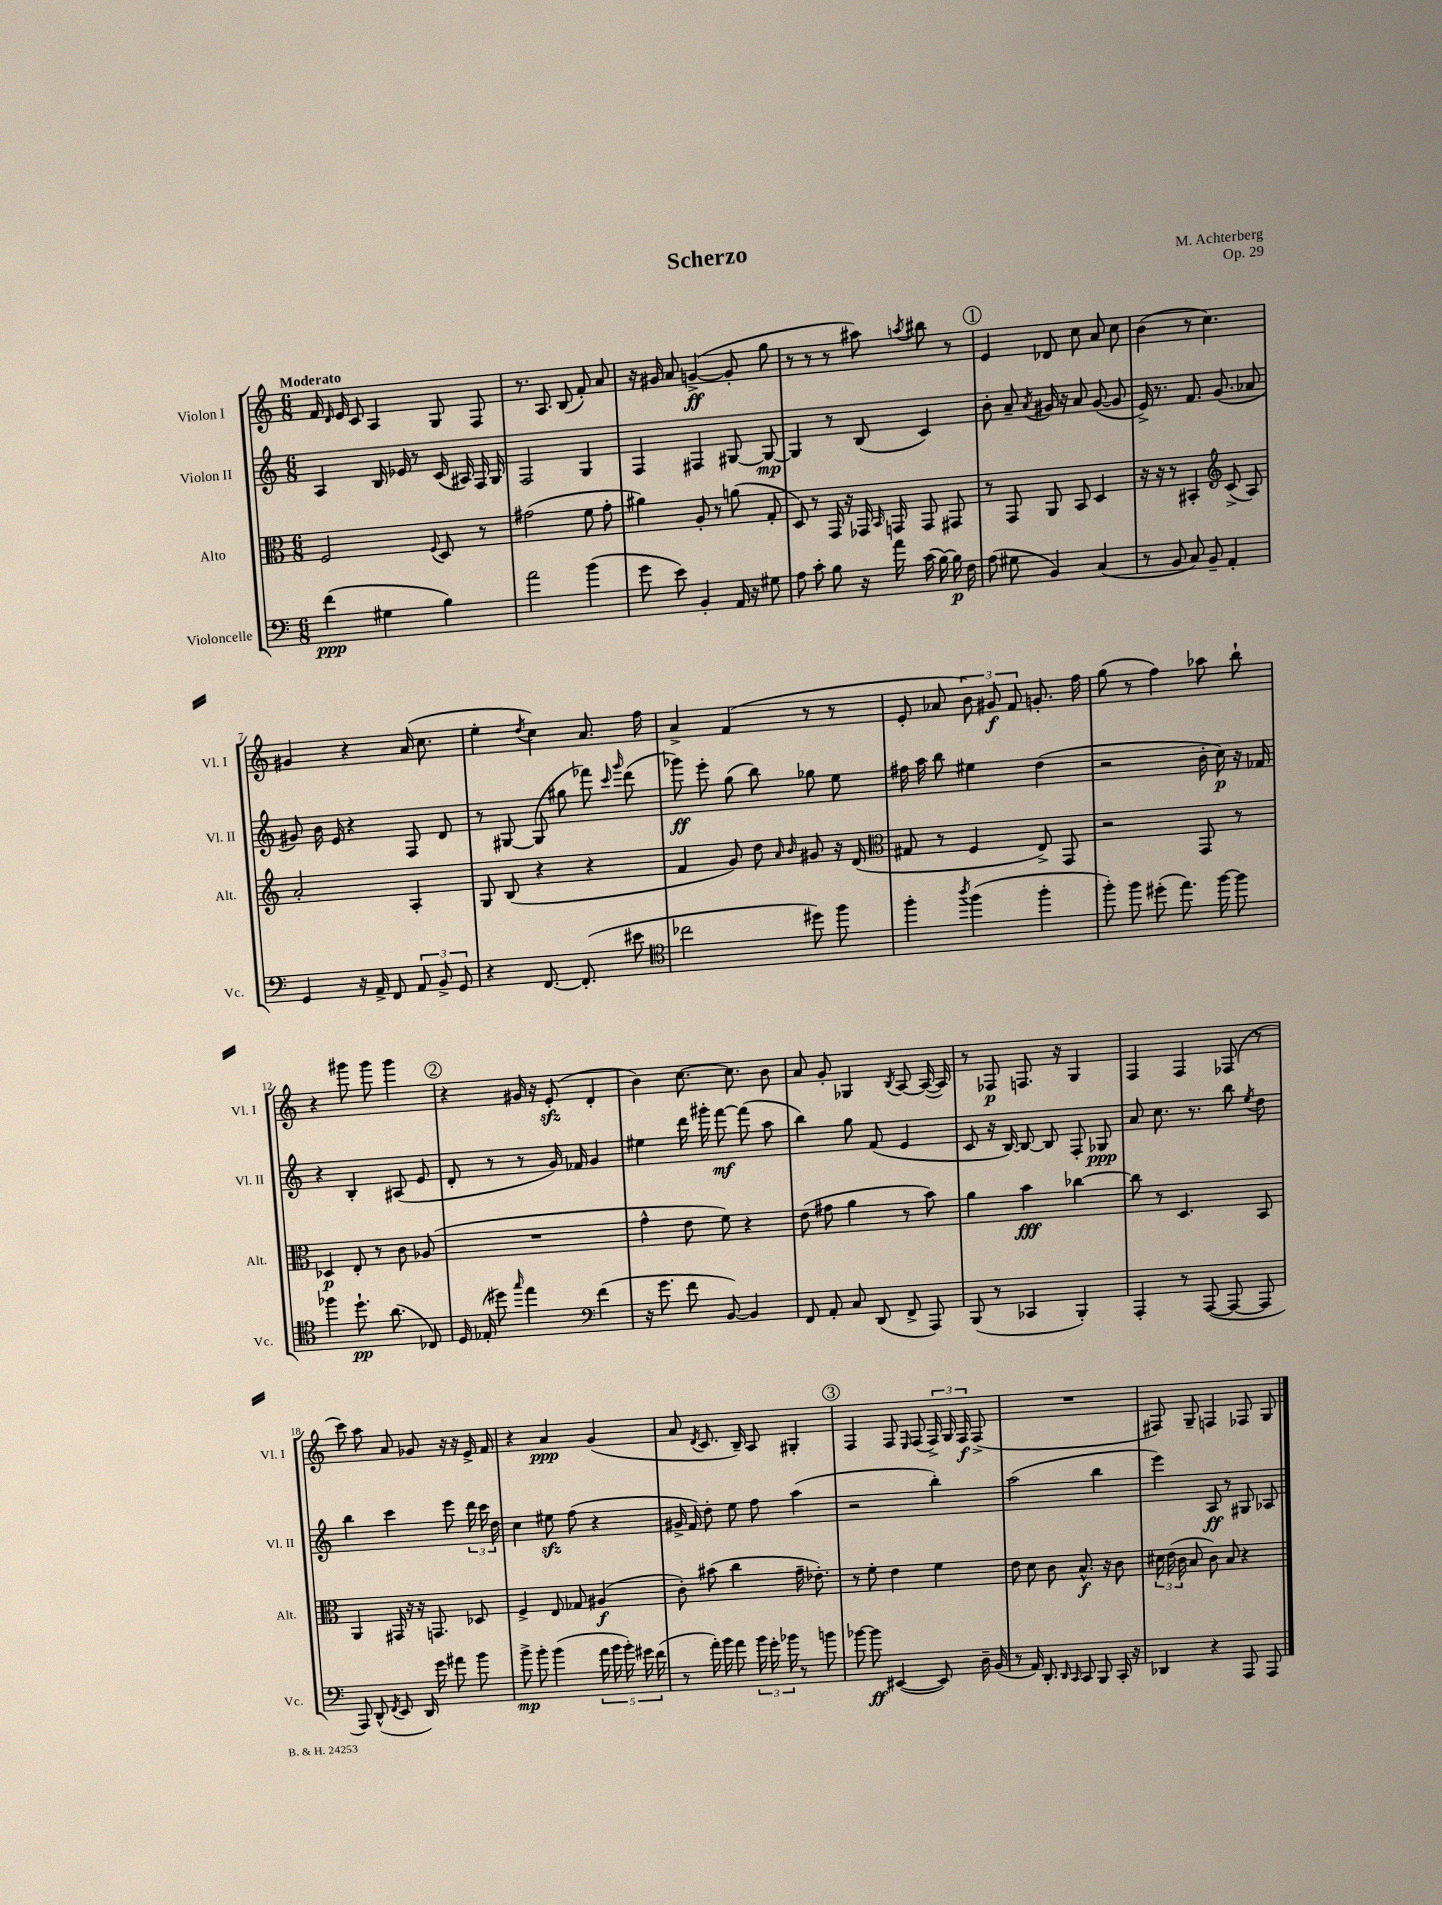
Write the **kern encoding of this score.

**kern	**dynam	**kern	**dynam	**kern	**dynam	**kern	**dynam
*part4	*part4	*part3	*part3	*part2	*part2	*part1	*part1
*staff4	*staff4	*staff3	*staff3	*staff2	*staff2	*staff1	*staff1
*I"Violoncelle	*	*I"Alto	*	*I"Violon II	*	*I"Violon I	*
*I'Vc.	*	*I'Alt.	*	*I'Vl. II	*	*I'Vl. I	*
*clefF4	*	*clefC3	*	*clefG2	*	*clefG2	*
*k[]	*	*k[]	*	*k[]	*	*k[]	*
*M6/8	*	*M6/8	*	*M6/8	*	*M6/8	*
=1	=1	=1	=1	=1	=1	=1	=1
!	!	!	!	!	!	!LO:TX:a:B:t=Moderato	!
(4f\	ppp	2F/	.	4A/	.	16f/	.
.	.	.	.	.	.	16qqd/	.
.	.	.	.	.	.	16e/	.
.	.	.	.	.	.	8c/	.
4G#X\	.	.	.	16B/	.	4A/	.
.	.	.	.	16e-X/	.	.	.
.	.	.	.	8r	.	.	.
.	.	8qqF/	.	.	.	.	.
4B\)	.	8D/	.	(16c/	.	8G/	.
.	.	.	.	16A#X/)	.	.	.
.	.	8r	.	16F/	.	8F/	.
.	.	.	.	16G/	.	.	.
=2	=2	=2	=2	=2	=2	=2	=2
2a\	.	(2g#X\	.	2F/	.	8.r	.
.	.	.	.	.	.	8.A/	.
.	.	.	.	.	.	(8B/	.
(4b\	.	8f\	.	4G/	.	8f'/)	.
.	.	8g#'\	.	.	.	8a/	.
=3	=3	=3	=3	=3	=3	=3	=3
8g\	.	4a#X\)	.	4F/	.	16r	.
.	.	.	.	.	.	16g#X/	.
8e\)	.	.	.	.	.	8a/	.
4BB'/	.	8A'/	.	4F#X/	.	([4gn^/	ff
.	.	8r	.	.	.	.	.
16AA/	.	(8an\	.	[8G#X/	.	8g'/]	.
16r	.	.	.	.	.	.	.
8G#X\	.	8G'/	.	8G#/_	mp	8gg\	.
=4	=4	=4	=4	=4	=4	=4	=4
8A\	.	8D/)	.	4G#/]	.	8r	.
8c'\	.	8r	.	.	.	8r	.
8B\	.	16GG/	.	8r	.	8r	.
.	.	16r	.	.	.	.	.
16r	.	16GG-X/	.	(8B/	.	8aa#X\)	.
.	.	16qqBB/	.	.	.	.	.
16a\	.	16GGn/	.	.	.	.	.
.	.	.	.	.	.	8qaan/	.
(16c\	.	8GG/	.	4c/)	.	8bb#X\	.
[16B\)	.	.	.	.	.	.	.
16B\]	p	8GG#X/	.	.	.	8r	.
16F\	.	.	.	.	.	.	.
!!LO:REH:place=s1:t=1
=5	=5	=5	=5	=5	=5	=5	=5
(8A\	.	8r	.	8b'\	.	4e/	.
8G#X\	.	8GG/	.	8a~/	.	.	.
.	.	.	.	8qa/	.	.	.
4BB/)	.	8AA/	.	16g#X/	.	8d-X/	.
.	.	.	.	16r	.	.	.
.	.	8BB/	.	8a/	.	8cc\	.
(4C/	.	4D/	.	([8g#/	.	8a/	.
.	.	.	.	8g#/]	.	8cc\	.
=6	=6	=6	=6	=6	=6	=6	=6
8r	.	16r	.	16e^/)	.	(4b\	.
.	.	16r	.	8.r	.	.	.
8BB/	.	8r	.	.	.	.	.
8C/)	.	4BB#X'/	.	8.f/	.	8r	.
8BB~/	.	.	.	.	.	4.cc\)	.
.	.	.	.	(8.g/	.	.	.
*	*	*clefG2	*	*	*	*	*
4AA'/	.	(8c^/	.	.	.	.	.
.	.	8A/)	.	8a-X/	.	.	.
!!LO:LB:g=z
=7	=7	=7	=7	=7	=7	=7	=7
4GG/	.	2a'/	.	8g#X/)	.	4g#X/	.
.	.	.	.	16b\	.	.	.
.	.	.	.	16e/	.	.	.
16r	.	.	.	4r	.	4r	.
16AA^/	.	.	.	.	.	.	.
8FF/	.	.	.	.	.	.	.
12AA/	.	4A'/	.	8F/	.	(16a/	.
.	.	.	.	.	.	8.cc\	.
12BB^/	.	.	.	.	.	.	.
.	.	.	.	8d/	.	.	.
12GG/	.	.	.	.	.	.	.
=8	=8	=8	=8	=8	=8	=8	=8
4r	.	8G/	.	8r	.	4ee'\	.
.	.	(8B/	.	[8G#X/	.	.	.
.	.	.	.	.	.	8qdd/	.
[8.FF/	.	4r	.	(8G#/]	.	4cc\)	.
.	.	.	.	8gg#X\	.	.	.
(8.FF'/]	.	.	.	.	.	.	.
.	.	4r	.	8fff-X\)	.	8.a/	.
.	.	.	.	16qqccc/	.	.	.
.	.	.	.	16qqggg/	.	.	.
8e#X\	.	.	.	(8ddd\	.	.	.
.	.	.	.	.	.	16ff\	.
=9	=9	=9	=9	=9	=9	=9	=9
*clefC4	*	*	*	*	*	*	*
2cc-X\	.	4f/	.	8ggg-X\)	ff	4a^/	.
.	.	.	.	8eee'\	.	.	.
.	.	8g/)	.	(8gg\	.	(4f/	.
.	.	8dd\	.	8bb\)	.	.	.
.	.	16qqa/	.	.	.	.	.
.	.	16qqb/	.	.	.	.	.
8dd#X\)	.	8g#X/	.	8gg-X\	.	8r	.
8ff\	.	16r	.	8ee\	.	8r	.
.	.	(16d/	.	.	.	.	.
=10	=10	=10	=10	=10	=10	=10	=10
*	*	*clefC3	*	*	*	*	*
4ff'\	.	8G#X/	.	16ff#X\	.	8e'/	.
.	.	.	.	16aa\	.	.	.
.	.	8r	.	8bb\	.	8a-X/	.
8qaa/	.	.	.	.	.	.	.
(4ff\	.	4F/	.	4ee#X\	.	12b\)	.
.	.	.	.	.	.	12g#X/	f
.	.	.	.	.	.	12f/	.
4ff'\	.	8E^/)	.	(4dd\	.	8.gn'/	.
.	.	8GG/	.	.	.	.	.
.	.	.	.	.	.	16ff\	.
=11	=11	=11	=11	=11	=11	=11	=11
8ff'\)	.	2r	.	2r	.	(8gg\	.
8ff\	.	.	.	.	.	8r	.
(8dd#X'\	.	.	.	.	.	4ff\)	.
8.ee\)	.	.	.	.	.	.	.
.	.	8GG/	.	16b'\	.	8aa-X\	.
[16ff\	.	.	.	16cc\)	p	.	.
8ff\]	.	8r	.	16r	.	8bb`\	.
.	.	.	.	16f-X/	.	.	.
!!LO:LB:g=z
=12	=12	=12	=12	=12	=12	=12	=12
4ff-X\	.	4D-X/	p	4r	.	4r	.
8.dd`\	pp	8E'/	.	4B'/	.	8ggg#X\	.
.	.	8r	.	.	.	8ggg#\	.
(8.a\	.	.	.	.	.	.	.
.	.	8c\	.	(8A#X/	.	4ggg#\	.
8C-X/)	.	(8A-X/	.	8e/	.	.	.
!!LO:REH:place=s1:t=2
=13	=13	=13	=13	=13	=13	=13	=13
16D/	.	2.r	.	8d'/	.	4r	.
(16E-X'/	.	.	.	.	.	.	.
8dd#X\)	.	.	.	8r	.	.	.
16qqgg/	.	.	.	.	.	.	.
4ee\	.	.	.	8r	.	16g#X/	.
.	.	.	.	.	.	16r	.
.	.	.	.	16g/)	.	(8ezz'/	.
.	.	.	.	16f-X/	.	.	.
*clefF4	*	*	*	*	*	*	*
(4f\	.	.	.	4g/	.	4d'/	.
=14	=14	=14	=14	=14	=14	=14	=14
16r	.	4g^^\	.	4ee#X\	.	4b\)	.
8.g\	.	.	.	.	.	.	.
8f\	.	8e\	.	16ddd\	.	[8.cc\	.
.	.	.	.	16ggg#X'\	.	.	.
[8BB/)	.	8f\)	.	[8fff\	mf	.	.
.	.	.	.	.	.	8.cc\]	.
4BB/]	.	4r	.	(8fff\]	.	.	.
.	.	.	.	8aa\	.	8b\	.
=15	=15	=15	=15	=15	=15	=15	=15
8FF/	.	(8e\	.	4bb\)	.	8a/	.
8AA'/	.	8g#X\	.	.	.	8g'/	.
8C/	.	4a\	.	8gg\	.	4G-X/	.
(8DD/	.	.	.	(8f/	.	.	.
.	.	.	.	.	.	8qB/	.
8FF^/	.	8r	.	4e/	.	[8A/	.
8AAA/)	.	8b\)	.	.	.	(16A/_	.
.	.	.	.	.	.	16A/])	.
=16	=16	=16	=16	=16	=16	=16	=16
(8BBB/	.	4a\	.	8c/	.	8r	.
8r	.	.	.	16r	.	8F-X/	p
.	.	.	.	[16B/)	.	.	.
4CC-X/	.	4b\	fff	8B/_	.	8.Fn/	.
.	.	.	.	8B/]	.	.	.
.	.	.	.	.	.	16r	.
4BBB'/)	.	[4cc-X\	.	8F'/	.	4G/	.
.	.	.	.	8G-X/	ppp	.	.
=17	=17	=17	=17	=17	=17	=17	=17
4AAA'/	.	8cc-\]	.	8a/	.	4F/	.
.	.	8r	.	8.cc\	.	.	.
8r	.	4.D/	.	.	.	4F/	.
.	.	.	.	8.r	.	.	.
([8AAA/	.	.	.	.	.	.	.
8AAA/_	.	.	.	8bb\	.	(8F-X/	.
.	.	.	.	8qee/	.	.	.
8AAA/]	.	8BB/	.	8dd\	.	8r	.
!!LO:LB:g=z
=18	=18	=18	=18	=18	=18	=18	=18
8AAA/)	.	4AA/	.	4bb\	.	8ccc\)	.
(8DD^^/	.	.	.	.	.	8aa\	.
8qFF/	.	.	.	.	.	.	.
8EE/	.	16GG#X/	.	4ccc\	.	8a/	.
.	.	16r	.	.	.	.	.
16DD/)	.	16r	.	.	.	8g-X/	.
16g\	.	8.GGn/	.	.	.	.	.
8a#X\	.	.	.	8eee\	.	16r	.
.	.	.	.	.	.	16r	.
8b\	.	8D-X/	.	24ddd\	.	16e^/	.
.	.	.	.	24ccc\	.	.	.
.	.	.	.	.	.	16f/	.
.	.	.	.	24dd\	.	.	.
=19	=19	=19	=19	=19	=19	=19	=19
8b^\	mp	4F^/	.	4cc\	.	4r	.
8b'\	.	.	.	.	.	.	.
(4b\	.	8E/	.	8ee#Xzz\	.	4a/	ppp
.	.	8G-X/	.	(8ff\	.	.	.
20a\	.	(4A#X/	f	4r	.	(4g/	.
20b\	.	.	.	.	.	.	.
20b'\)	.	.	.	.	.	.	.
20g#X\	.	.	.	.	.	.	.
(20f\	.	.	.	.	.	.	.
=20	=20	=20	=20	=20	=20	=20	=20
8r	.	8c'\)	.	16g#X^/	.	8a/	.
.	.	.	.	16f/)	.	.	.
.	.	.	.	.	.	8qd/	.
16a'\)	.	(8b#X\	.	8dd'\	.	8.c/	.
16b\	.	.	.	.	.	.	.
8a\	.	4cc\	.	8ee\	.	.	.
.	.	.	.	.	.	16B~/)	.
24b\	.	.	.	8ff\	.	8A/	.
24g'\	.	.	.	.	.	.	.
24b-X\	.	.	.	.	.	.	.
8r	.	16g~\	.	(4aa\	.	4G#X'/	.
.	.	8.e-X'\)	.	.	.	.	.
8bn\	.	.	.	.	.	.	.
!!LO:REH:place=s1:t=3
=21	=21	=21	=21	=21	=21	=21	=21
[8b-X\	.	8r	.	2r	.	4F/	.
8b-\]	ff	8f'\	.	.	.	.	.
([4EE#X/	.	4e\	.	.	.	8F/	.
.	.	.	.	.	.	16qqE/	.
.	.	.	.	.	.	(8F/	.
8EE#/])	.	4f\	.	4bb'\)	.	24F^/)	.
.	.	.	.	.	.	24G/	.
.	.	.	.	.	.	24F/	f
16D~\	.	.	.	.	.	(8F^/	.
(16BB/	.	.	.	.	.	.	.
=22	=22	=22	=22	=22	=22	=22	=22
8r	.	8e\	.	(2aa\	.	2.r	.
16AA/)	.	8d\	.	.	.	.	.
8.DD'/	.	.	.	.	.	.	.
.	.	8c\	.	.	.	.	.
16qqDD/	.	.	.	.	.	.	.
16qqCC/	.	.	.	.	.	.	.
8CC/	.	8.B^^/	f	.	.	.	.
8BBB/	.	.	.	4bb\	.	.	.
.	.	16r	.	.	.	.	.
16CC'/	.	8c\	.	.	.	.	.
16r	.	.	.	.	.	.	.
=23	=23	=23	=23	=23	=23	=23	=23
4DD-X/	.	24d#X\	.	4eee\)	.	8F#X/)	.
.	.	(24e\	.	.	.	.	.
.	.	24c\	.	.	.	.	.
.	.	8B/	.	.	.	8G~/	.
4r	.	8c\)	.	8A/	ff	4Fn/	.
.	.	8B/	.	8r	.	.	.
8AAA/	.	4r	.	8G#X/	.	8F-X/	.
8AAA/	.	.	.	8A-X/	.	8G/	.
==	==	==	==	==	==	==	==
*-	*-	*-	*-	*-	*-	*-	*-
